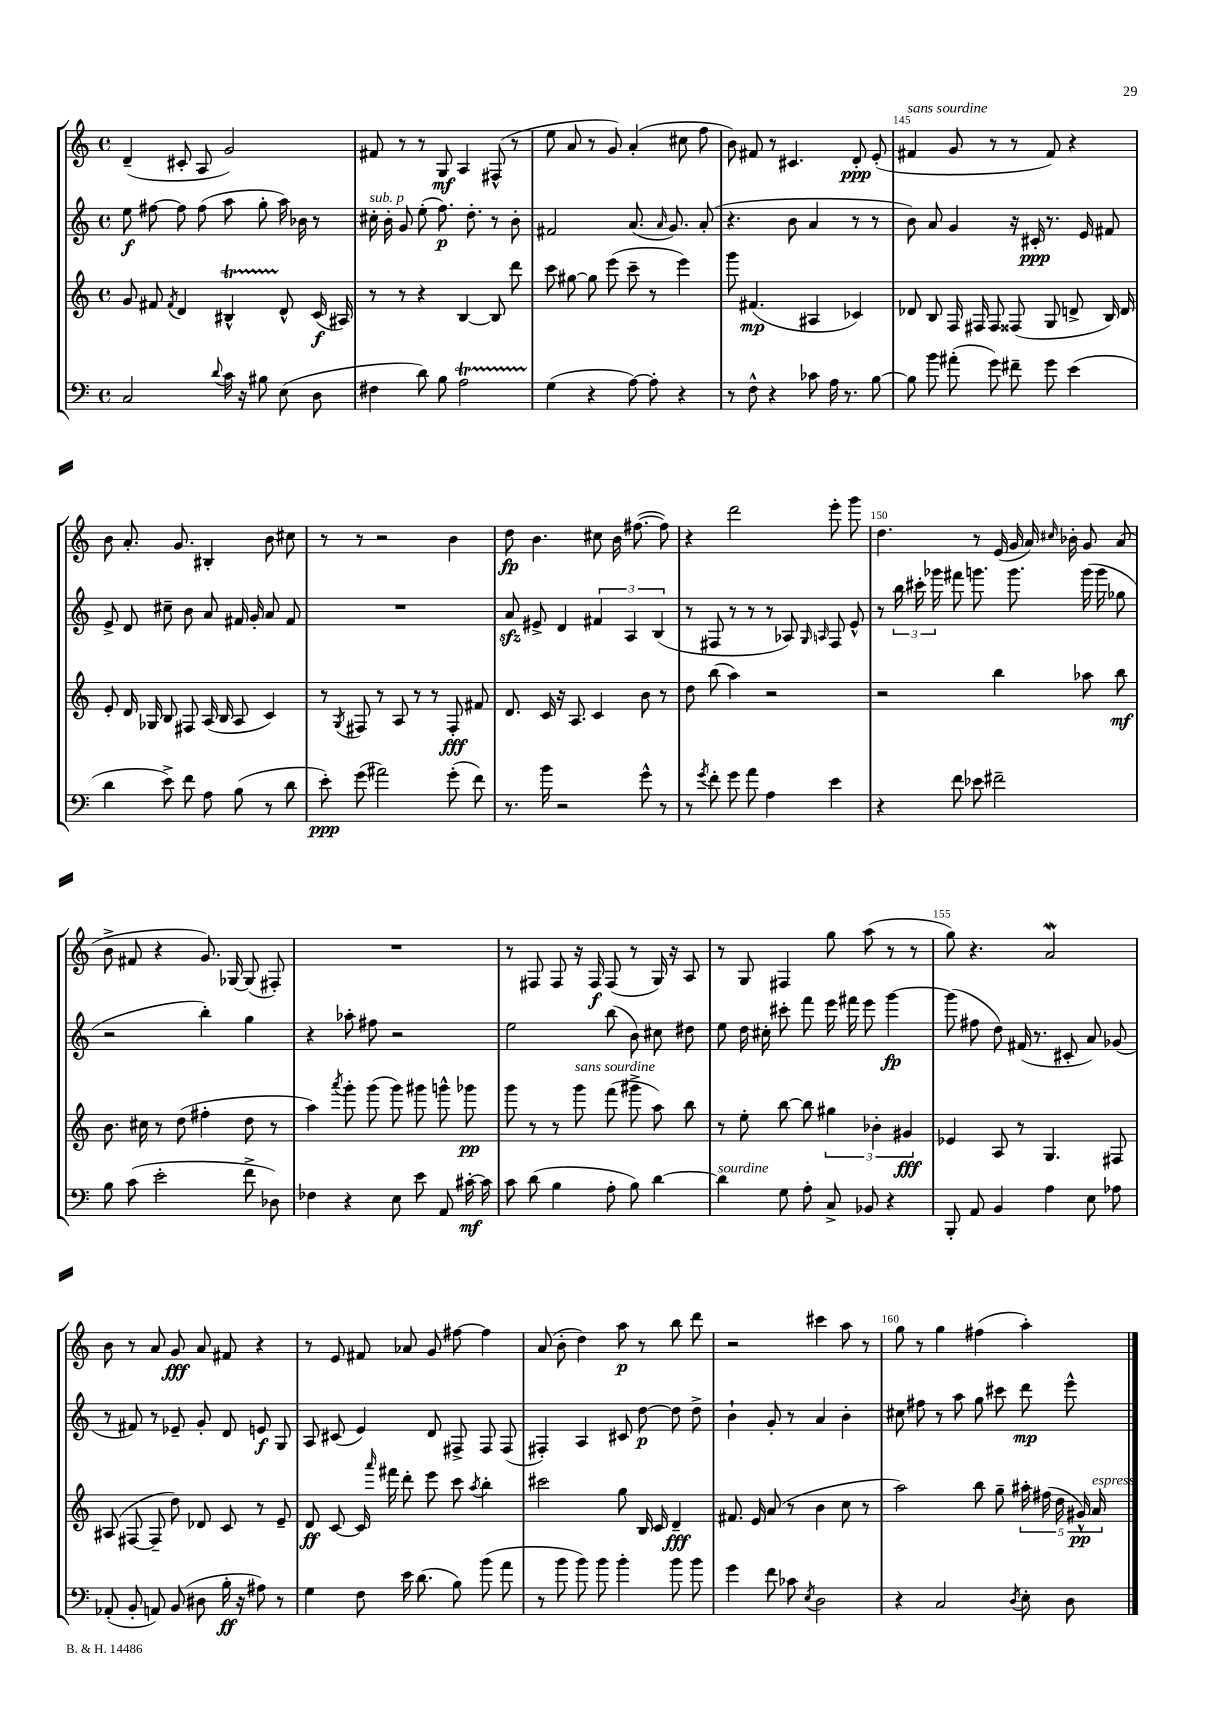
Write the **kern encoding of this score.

**kern	**kern	**kern	**kern
*staff4	*staff3	*staff2	*staff1
*clefF4	*clefG2	*clefG2	*clefG2
*k[]	*k[]	*k[]	*k[]
*M4/4	*M4/4	*M4/4	*M4/4
*met(c)	*met(c)	*met(c)	*met(c)
2C/	8g/	8ee\	(4d~/
.	8f#/	[8ff#\	.
.	8qf#/	.	.
.	4d/	8ff#\]	8c#'/
.	.	(8ff#\	8A/
8qqd/	.	.	.
16c\	4B#^^/	8aa\	2g/)
16r	.	.	.
8B#\	.	8gg'\	.
(8E\	8d^^/	16aa\)	.
.	.	16b-\	.
8D\	(16c/	8r	.
.	16A#/)	.	.
=	=	=	=
4F#\	8r	16cc#'\	8f#/
.	.	16b'\	.
.	8r	8g/	8r
8d\)	4r	(8ee'\	8r
8B\	.	8.ff\)	8G/
2A\	[4B/	.	4A/
.	.	8.dd'\	.
.	8B/]	8r	(8F#^^/
.	8ddd\	8b'\	8r
=	=	=	=
(4G\	8ccc\	2f#/	8ee\
.	[8gg#\	.	8a/
4r	8gg#\]	.	8r
.	(8eee\	.	8g/)
[8A\)	8ccc~\	(8.a/	(4a'/
8A'\]	8r	.	.
.	.	16qqa/	.
.	.	8.g/)	.
4r	4eee\)	.	8cc#\
.	.	(8a'/	8ff\
=	=	=	=
8r	8ggg\	4.r	8b\)
8F^^\	(4.f#/	.	8f#/
4r	.	.	8r
.	.	8b\	4.c#/
8c-\	4A#/	4a/	.
16A\	.	.	.
8.r	.	.	.
.	4c-/)	8r	8d'/
[8B\	.	8r	(8e'/
=	=	=	=
8B\]	8d-/	8b\)	4f#/
8b\	8B/	8a/	.
(8a#'\	16F/	4g/	8g/
.	16F#/	.	.
8g\)	8F#/	.	8r
8f#~\	(8F##/	16r	8r
.	.	16c#'/	.
8g\	8G/	8.r	8f#/)
(4e\	8d^/	.	4r
.	.	16e/	.
.	16B/)	8f#/	.
.	16d/	.	.
=	=	=	=
4d\	8e'/	8e^/	8b\
.	16d/	8d/	8.a'/
.	16G-/	.	.
8e^\)	8B/	8cc#~\	.
.	.	.	8.g/
8f\	8F#/	8b\	.
8A\	(16A/	8a/	4B#'/
.	16B/	.	.
(8B\	8A/	16f#/	.
.	.	16g'/	.
8r	4c/)	8a/	8b\
8d\	.	8f#/	8cc#\
=	=	=	=
8e'\)	8r	1r	8r
.	8qG/	.	.
(8g\	8F#/	.	8r
2a#\)	8r	.	2r
.	8A/	.	.
.	8r	.	.
.	8r	.	.
(8g'\	8F#'/	.	4b\
8f\)	8f#/	.	.
=	=	=	=
8.r	8.d/	8a/	8dd\
.	.	8e#^/	4.b\
16b\	16c/	.	.
2r	16r	4d/	.
.	8.A/	.	.
.	4c/	6f#/	8cc#\
.	.	.	16b\
.	.	6A/	.
.	.	.	([8.ff#\
8g^^\	8b\	.	.
.	.	(6B/	.
8r	8r	.	8ff#\])
=	=	=	=
8r	8dd\	8r	4r
8qg/	.	.	.
8f'\	(8bb\	8F#/	.
8g\	4aa\)	8r	2ddd\
8a\	.	8r	.
4A\	2r	8r	.
.	.	8A-/)	.
.	.	16qqG/	.
.	.	16qqA/	.
4e\	.	8F#/	8eee'\
.	.	8e^^/	8ggg\
=	=	=	=
4r	2r	8r	4.dd\
.	.	24bb\	.
.	.	24ccc#'\	.
.	.	24ggg-\	.
8f\	.	8fff#\	.
8e-\	.	8.ggg\	8r
2f#~\	4bb\	.	(16e/
.	.	8.ggg\	16g/
.	.	.	16a/)
.	.	.	16qqcc#/
.	.	.	16b-'\
.	8aa-\	(16ggg\	8g/
.	.	16ggg\	.
.	8bb\	8gg-\	(8a/
=	=	=	=
8B\	8.b\	2r	8b^\
(8c\	.	.	8f#/
.	16cc#\	.	.
2e'\	8r	.	4r
.	(8dd\	.	.
.	4ff#'\	4bb'\)	8.g/)
.	.	.	[16G-/
8f^\	8dd\	4gg\	(8G-/]
8D-\)	8r	.	8F#'/)
=	=	=	=
4F-\	4aa\)	4r	1r
.	8qaaa/	.	.
4r	8ggg'\	8aa-'\	.
.	(8ggg\	8ff#\	.
8E\	8ggg\)	2r	.
8e\	8ggg#\	.	.
8AA/	8ggg^^\	.	.
[16c#'\	8ggg-\	.	.
16c#\]	.	.	.
=	=	=	=
8c\	8ggg\	2ee\	8r
(8d\	8r	.	8F#/
4B\	8r	.	8F#/
.	8ggg\	.	16r
.	.	.	16F#/
8A'\	(8fff\	(8bb\	(8F#/
8B\)	8ggg#^\	8b\)	8r
[4d\	8aa\)	8cc#\	16G/)
.	.	.	16r
.	8bb\	8dd#\	8A/
=	=	=	=
4d\]	8r	8ee\	8r
.	8ee'\	16dd\	8G/
.	.	16cc#'\	.
8G\	[8bb\	8ccc#'\	4F#/
8A'\	8bb\]	8fff\	.
8C^/	6gg#\	16eee\	8gg\
.	.	16fff#\	.
8BB-/	.	8eee\	(8aa\
.	6b-'\	.	.
4r	.	[4ggg\	8r
.	6g#/	.	.
.	.	.	8r
=	=	=	=
8BBB'/	4e-/	(8ggg\]	8gg\)
8AA/	.	8ff#\	4.r
4BB/	8A/	8dd\)	.
.	8r	(16f#/	.
.	.	8.r	.
4A\	4.G/	.	2a/
.	.	8c#'/	.
8E\	.	8a/)	.
8A-\	8F#/	(8g-/	.
=	=	=	=
(8AA-'/	(8A#/	8r	8b\
8BB'/	[8F#/	8f#/)	8r
8AA/)	8F#~/]	8r	8a/
(8BB/	8dd\)	8e-~/	8g/
8D#\	8d-/	8g'/	8a/
16B'\	8c/	8d/	8f#/
16r	.	.	.
8A#\)	8r	8e/	4r
8r	8e~/	8G/	.
=	=	=	=
4G\	8d/	8A/	8r
.	[8c/	(8c#/	8e/
8F\	16c/]	4e/)	8f#/
.	16qqaaa/	.	.
.	16fff#\	.	.
16e\	8ddd'\	.	8a-/
(8.d\	.	.	.
.	8eee\	8d/	8g/
8B\)	8ccc\	8F#^/	[8ff#\
.	8qaa/	.	.
(8b\	4bb'\	8F#/	4ff#\]
8a\	.	(8F#/	.
=	=	=	=
8r	2ccc#\	4F#'/)	(8a/
8b\	.	.	8b'\
8b\)	.	4A/	4dd\)
8b\	.	.	.
4b'\	8gg\	8c#/	8aa\
.	16B/	[8dd\	8r
.	16c/	.	.
8b\	4d~/	8dd\]	8bb\
8b\	.	8dd^\	8ddd\
=	=	=	=
4g\	8.f#/	4b`\	2r
.	16e/	.	.
8f\	(8a/	8g'/	.
8c-\	8r	8r	.
8qE/	.	.	.
2D\	4b\	4a/	4ccc#\
.	8cc\	4b'\	8aa\
.	8r	.	8r
=	=	=	=
4r	2aa\)	8cc#\	8gg\
.	.	8ff#\	8r
2C/	.	8r	4gg\
.	.	8aa\	.
.	8bb\	8gg\	(4ff#\
.	8gg~\	8ccc#\	.
8qD/	.	.	.
8E'\	20aa#'\	8ddd\	4aa'\)
.	(20ff#\	.	.
.	20dd\	.	.
8D\	.	8eee^^\	.
.	20g#^^/)	.	.
.	20a/	.	.
==	==	==	==
*-	*-	*-	*-
